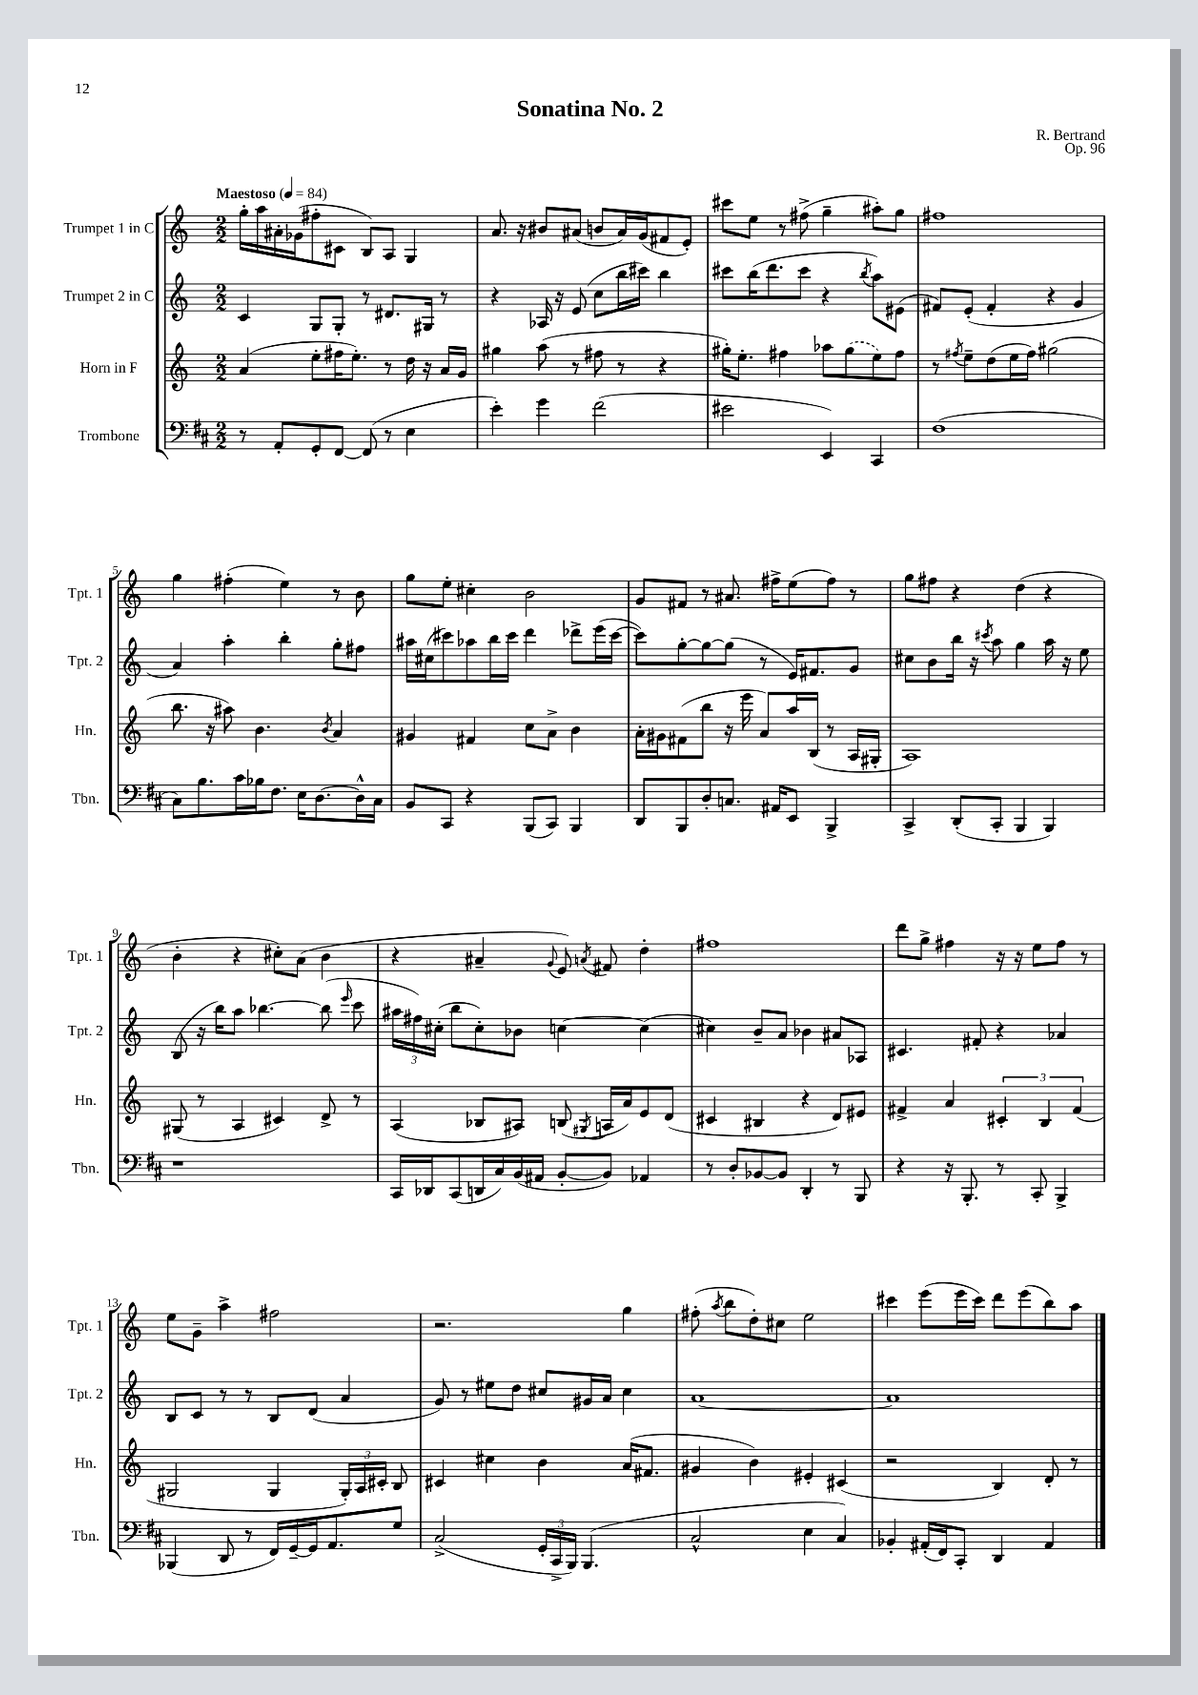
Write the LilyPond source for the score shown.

\header { title = "Sonatina No. 2" composer = "R. Bertrand" opus = "Op. 96" }
<<
\new StaffGroup <<
\new Staff = "s0" \with { instrumentName = "Trumpet 1 in C" shortInstrumentName = "Tpt. 1" } {
    \clef treble \key c \major \numericTimeSignature \time 2/2 \tempo "Maestoso" 4 = 84
    \autoBeamOff g''16[-. a''16 ais'16-. ges'16( fis''8-. cis'8] b8[) a8] g4 |
    a'8. r16 bis'8[ ais'8]( b'8[ ais'16) g'16( fis'8 e'8]-.) |
    cis'''8[ e''8] r8 fis''8->( g''4-- ais''8[-.) g''8] |
    fis''1 |
    g''4 fis''4-.( e''4) r8 b'8 |
    g''8[ e''8]-. cis''4-. b'2 |
    g'8[ fis'8] r8 ais'8. fis''16[-> e''8( fis''8]) r8 |
    g''8[ fis''8] r4 d''4( r4 |
    b'4-. r4 cis''8[-.) a'8]( b'4 |
    r4 ais'4-- \appoggiatura { g'8 } e'8) \acciaccatura { a'8 } fis'8 d''4-. |
    fis''1 |
    d'''8[ g''8]-> fis''4 r16 r16 e''8[ fis''8] r8 |
    e''8[ g'8]-- a''4-> fis''2 |
    r2. g''4 |
    fis''8-.( \acciaccatura { a''8 } b''8[ d''8-.) cis''8] e''2 |
    cis'''4 e'''8[( e'''16 cis'''16]) d'''8[ e'''8( b''8) a''8] \bar "|." |
}
\new Staff = "s1" \with { instrumentName = "Trumpet 2 in C" shortInstrumentName = "Tpt. 2" } {
    \clef treble \key c \major \numericTimeSignature \time 2/2
    \autoBeamOff c'4 g8[ g8]-. r8 dis'8.[ gis16] r8 |
    r4 aes16 r16 e'8( c''8[ b''16 cis'''16]) b''4 |
    cis'''8[ b''16( d'''8. cis'''8] r4 \acciaccatura { b''8 } a''8[) eis'8]( |
    fis'8[) e'8]-.( fis'4-. r4 g'4 |
    a'4) a''4-. b''4-. g''8[-. fis''8] |
    ais''16[ cis''16( cis'''8) aes''8 b''16 cis'''16] d'''4 des'''8[-> e'''16( cis'''16]~ |
    cis'''8[) g''8~-. g''8~ g''8]( r8 e'16[) fis'8. g'8] |
    cis''8[ b'8 b''16] r16 \acciaccatura { cis'''8 } a''8 g''4 a''16 r16 e''8 |
    b8( r16 b''16[) a''8] bes''4.~ bes''8( \grace { e'''16 } c'''8 |
    \tuplet 3/2 { ais''16[ fis''16) cis''16]-.( } b''8[ cis''8-.) bes'8] c''4~ c''4( |
    cis''4) b'8[-- a'8] bes'4 ais'8[ aes8] |
    cis'4. fis'8-. r4 aes'4 |
    b8[ c'8] r8 r8 b8[ d'8]( a'4 |
    g'8) r8 eis''8[ d''8] cis''8[ gis'16 a'16] cis''4 |
    a'1~ |
    a'1 \bar "|." |
}
\new Staff = "s2" \with { instrumentName = "Horn in F" shortInstrumentName = "Hn." } {
    \clef treble \key c \major \numericTimeSignature \time 2/2
    \autoBeamOff a'4( e''8[-. fis''16 e''8.]-.) r8 d''16 r16 a'16[ g'16] |
    gis''4 a''8( r8 fis''8 r8 r4 |
    gis''16[-.) e''8.]-. fis''4 aes''8[ \once \slurDashed gis''8( e''8) fis''8] |
    r8 \acciaccatura { fis''8 } e''8[-- d''8( e''16 fis''16]) gis''2( |
    b''8. r16 ais''8) b'4. \acciaccatura { b'8 } a'4 |
    gis'4 fis'4 c''8[ a'8]-> b'4 |
    a'16[-. gis'16 fis'8( b''8] r16 e'''16 a'8[) a''16 b16]( r8 a16[ gis16]-. |
    a1) |
    gis8( r8 a4 cis'4) d'8-> r8 |
    a4( bes8[ ais8]) b8( \acciaccatura { gis8 } a16[ a'16) e'8 d'8]( |
    cis'4 bis4 r4 d'8[) eis'8] |
    fis'4-> a'4 \tuplet 3/2 { cis'4-. b4 fis'4( } |
    gis2 gis4 \tuplet 3/2 { gis16[-.) a16 cis'16]-. } b8 |
    cis'4 cis''4 b'4 a'16[( fis'8.] |
    gis'4 b'4) eis'4-. cis'4( |
    r2 b4) d'8-. r8 \bar "|." |
}
\new Staff = "s3" \with { instrumentName = "Trombone" shortInstrumentName = "Tbn." } {
    \clef bass \key d \major \numericTimeSignature \time 2/2
    \autoBeamOff r8 a,8[-. g,8-. fis,8]~ fis,8( r8 e4 |
    e'4-.) g'4 fis'2( |
    eis'2 e,4) cis,4 |
    fis1( |
    cis8[) b8. cis'16 bes16 fis8.] e16[ d8.~ d16-^ cis16] |
    b,8[ cis,8] r4 b,,8[( cis,8]) b,,4 |
    d,8[ b,,8 d8-. c8.] ais,16[ e,8] b,,4-> |
    cis,4-> d,8[-.( cis,8]-. b,,4 b,,4) |
    r1 |
    cis,16[ des,16 cis,8( d,16 cis16) b,16( ais,16] b,8[~-. b,8]) aes,4 |
    r8 d8[-. bes,8~ bes,8] d,4-. r8 b,,8 |
    r4 r16 b,,8.-. r8 cis,8-. b,,4-> |
    bes,,4( d,8 r8 fis,16[) g,16~-- g,16 a,8. g8] |
    cis2->( \tuplet 3/2 { g,16[-. cis,16-> b,,16]) } b,,4.( |
    cis2-^ e4 cis4) |
    bes,4-. ais,16[-.( fis,16) cis,8]-. d,4 ais,4 \bar "|." |
}
>>
>>
